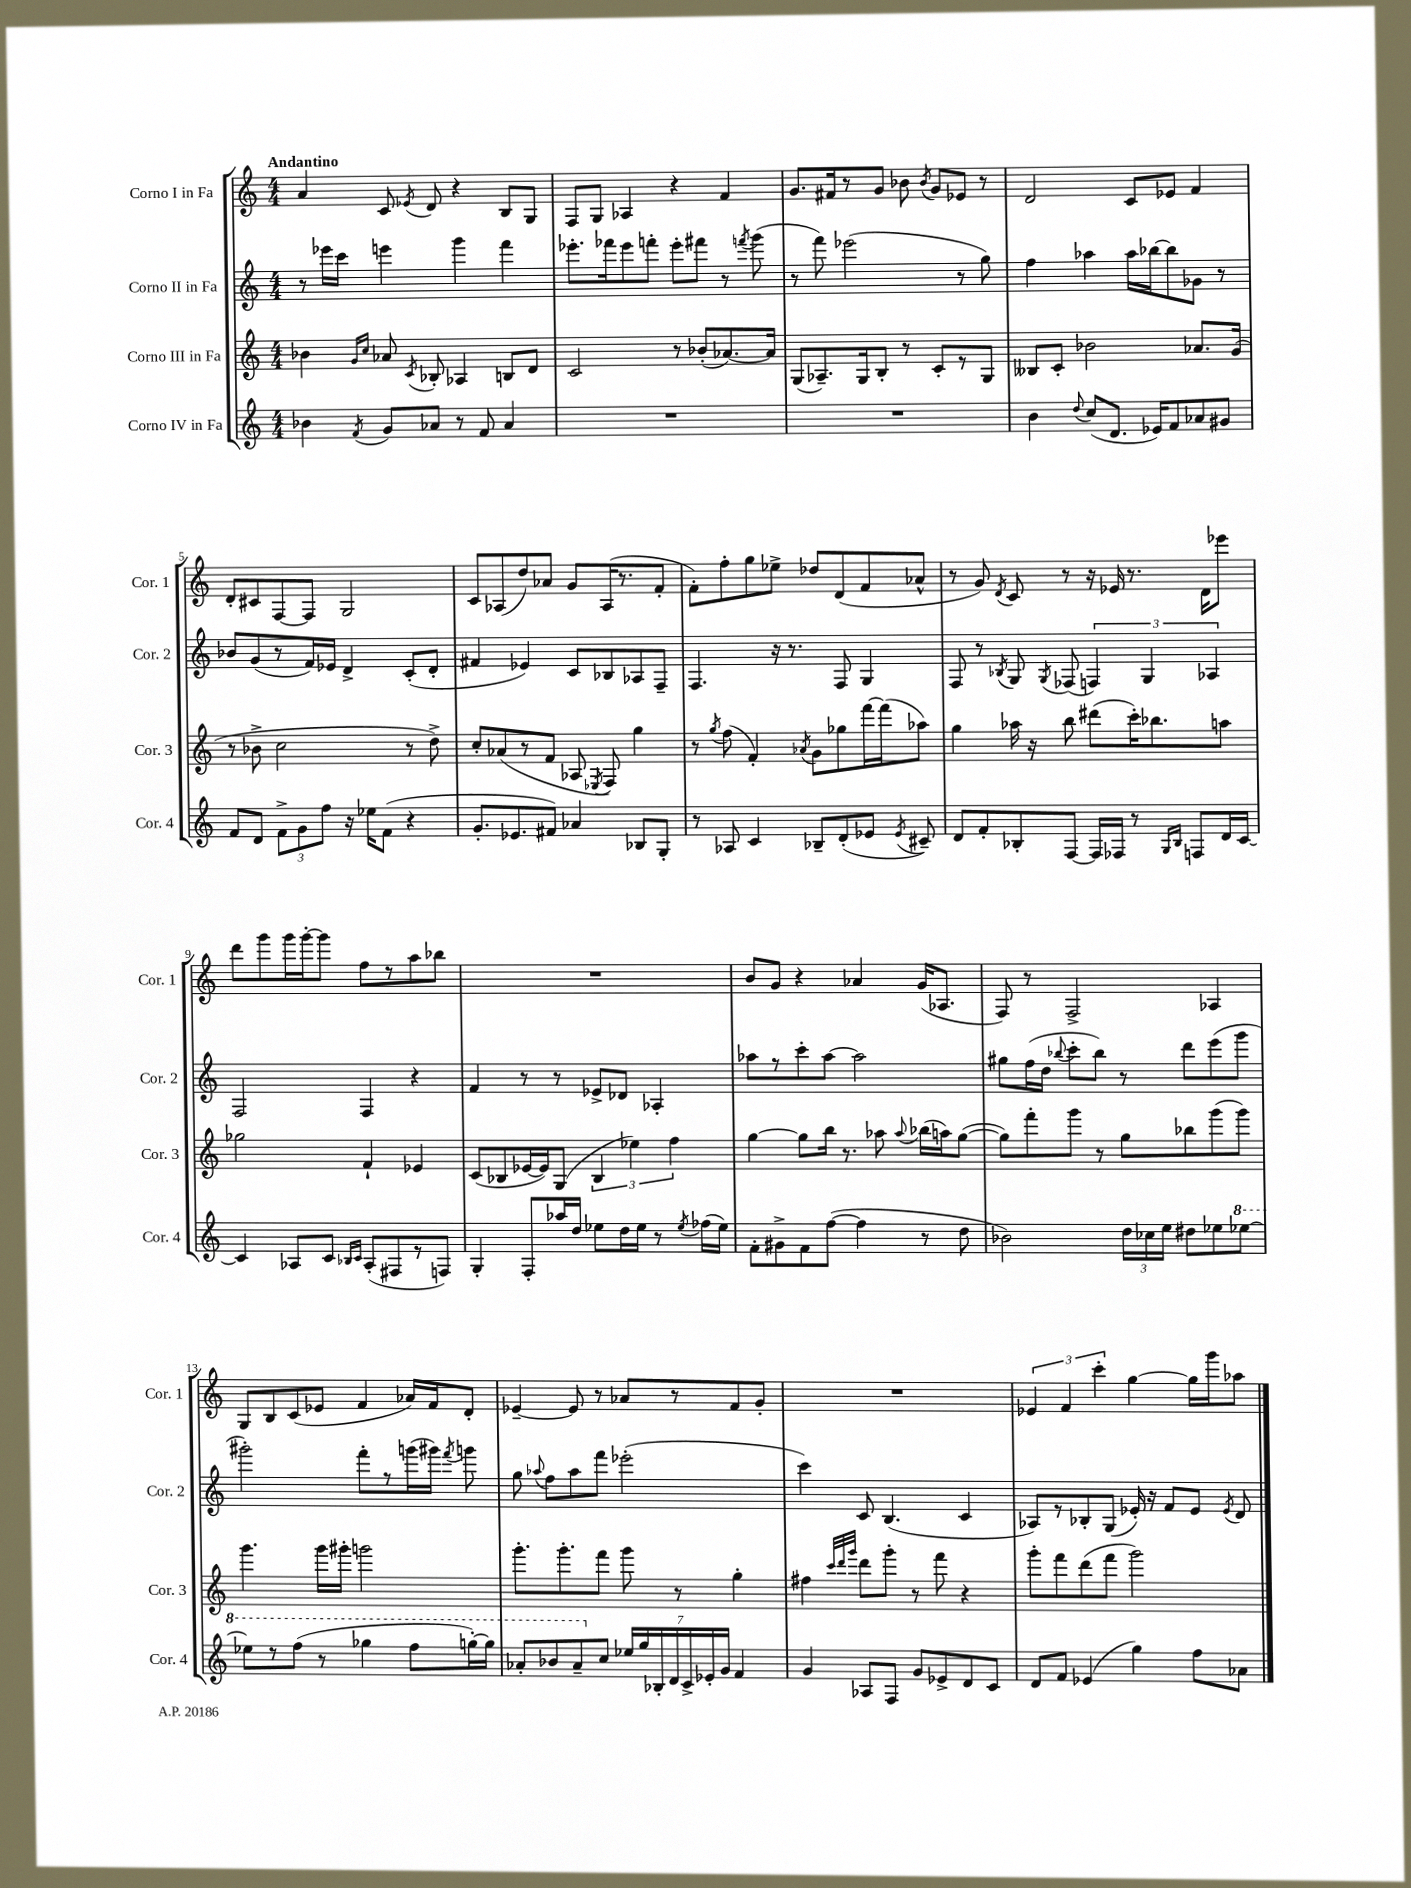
<<
\new StaffGroup <<
\new Staff = "s0" \with { instrumentName = "Corno I in Fa" shortInstrumentName = "Cor. 1" } {
    \clef treble \key c \major \numericTimeSignature \time 4/4 \tempo "Andantino"
    \autoBeamOff a'4 c'8 \acciaccatura { ees'8 } d'8 r4 b8[ g8] |
    f8[ g8] aes4 r4 f'4 |
    g'8.[ fis'16 r8 g'8] bes'8 \acciaccatura { bes'8 } g'8[ ees'8] r8 |
    d'2 c'8[ ees'8] f'4 |
    d'8[-. cis'8 f8~ f8] g2 |
    c'8[ aes8( d''8) aes'8] g'8[ aes16( r8. f'8]-. |
    f'8[-.) f''8-. g''8 ees''8]-> des''8[ d'8( f'8 aes'8]-^ |
    r8 g'8) \acciaccatura { d'8 } c'8 r8 r16 ees'16 r8. d'16[ ees'''8] |
    d'''8[ g'''8 g'''16 g'''16~-. g'''8] f''8[ r8 a''8 bes''8] |
    R1 |
    b'8[ g'8] r4 aes'4 g'16[( aes8.] |
    f8) r8 f2-> aes4 |
    g8[ b8 c'8( ees'8] f'4 aes'16[) f'16 d'8]-. |
    ees'4~-- ees'8 r8 aes'8[ r8 f'8 g'8]-. |
    R1 |
    \tuplet 3/2 { ees'4 f'4 c'''4-. } g''4~ g''16[ g'''16 aes''8] \bar "|." |
}
\new Staff = "s1" \with { instrumentName = "Corno II in Fa" shortInstrumentName = "Cor. 2" } {
    \clef treble \key c \major \numericTimeSignature \time 4/4
    \autoBeamOff r8 ees'''16[ c'''16] e'''4 g'''4 f'''4 |
    ees'''8.[-. fes'''16 ees'''8 f'''8]-. ees'''8[-. fis'''8] r8 \acciaccatura { f'''8 } g'''8( |
    r8 f'''8) ees'''2( r8 g''8) |
    f''4 aes''4 aes''16[ bes''16~ bes''8 ges'8] r8 |
    bes'8[ g'8( r8 f'16) ees'16] d'4-> c'8[-.( d'8]-. |
    fis'4 ees'4) c'8[ bes8 aes8 f8]-- |
    f4. r16 r8. f8 g4 |
    f8 r8 \acciaccatura { bes8 } g8 \acciaccatura { g8 } fes8( \tuplet 3/2 { f4) g4 aes4 } |
    f2 f4 r4 |
    f'4 r8 r8 ees'8[-> des'8] aes4-. |
    aes''8[ r8 c'''8-. aes''8]~ aes''2 |
    gis''8[ f''16( d''16] \appoggiatura { bes''8 } c'''8[-. bes''8]) r8 d'''8[ e'''8( g'''8] |
    gis'''2-.) f'''8[-. r8 g'''16( gis'''16]) \acciaccatura { f'''8 } g'''8 |
    g''8 \appoggiatura { aes''8 } f''8[ aes''8 f'''8] ees'''2-.( |
    c'''4) c'8 b4.( c'4 |
    aes8[) r8 bes8-. g8]( ees'16-.) r16 f'8[ ees'8] \acciaccatura { ees'8 } d'8 \bar "|." |
}
\new Staff = "s2" \with { instrumentName = "Corno III in Fa" shortInstrumentName = "Cor. 3" } {
    \clef treble \key c \major \numericTimeSignature \time 4/4
    \autoBeamOff bes'4 \grace { g'16[ c''16] } aes'8 \acciaccatura { c'8 } bes8-. aes4 b8[ d'8] |
    c'2 r8 bes'8[-.( aes'8.~) aes'16] |
    g8[( aes8.--) g16 b8]-. r8 c'8[-. r8 g8] |
    beses8[ c'8]-. bes'2 aes'8.[ g'16]( |
    r8 bes'8-> c''2 r8 d''8->) |
    c''8[-. aes'8( r8 f'8] aes8 \acciaccatura { ees8 } f8) g''4 |
    r8 \acciaccatura { g''8 } f''8( f'4-.) \acciaccatura { aes'8 } g'8[ ges''8 f'''16~ f'''16( aes''8]) |
    g''4 aes''16 r16 b''8 dis'''8[( c'''16-.) bes''8. a''8] |
    ges''2 f'4-! ees'4 |
    c'8[( bes8 ees'16~ ees'16) g8]( \tuplet 3/2 { bes4 ees''4) f''4 } |
    g''4~ g''8[ b''16] r8. aes''8 \appoggiatura { aes''8 } bes''16[( a''16) g''8]~( |
    g''8[) f'''8-. g'''8] r8 g''8[ bes''8 g'''8( g'''8]) |
    g'''4. g'''16[ gis'''16]-. g'''2 |
    g'''8.[-. g'''8.-. f'''8] g'''8 r8 g''4-. |
    fis''4 \grace { c'''32[ d'''32 g'''32] } d'''8[ g'''8]-. r8 f'''8 r4 |
    g'''8[-. f'''8 d'''8( f'''8] g'''2) \bar "|." |
}
\new Staff = "s3" \with { instrumentName = "Corno IV in Fa" shortInstrumentName = "Cor. 4" } {
    \clef treble \key c \major \numericTimeSignature \time 4/4
    \autoBeamOff bes'4 \acciaccatura { f'8 } g'8[ aes'8] r8 f'8 aes'4 |
    R1 |
    R1 |
    b'4 \appoggiatura { d''8 } c''8[( d'8.] ees'16[) f'8 aes'8 gis'8] |
    f'8[ d'8] \tuplet 3/2 { f'8[-> g'8 f''8] } r16 ees''16[ f'8]( r4 |
    g'8.[-. ees'8. fis'8]) aes'4 bes8[ g8]-. |
    r8 aes8 c'4 bes8[-- d'8-.( ees'8] \acciaccatura { ees'8 } cis'8--) |
    d'8[ f'8-. bes8-. f8]~ f16[ fes16] r8 \grace { g16[ bes16] } f8[ d'16 c'16]~ |
    c'4 aes8[ c'8] \grace { bes16[ c'16] } aes8[-.( fis8 r8 f8]) |
    g4-. f8[-. aes''16 d''16] ees''8[ d''16 ees''16] r8 \acciaccatura { ees''8 } fes''16[( ees''16]) |
    f'8[-. gis'8-> f'8 f''8]~( f''4 r8 d''8 |
    bes'2) \tuplet 3/2 { d''16[ ces''16 e''16] } dis''8[ ees''8 \ottava #1 ees'''8]~ |
    ees'''8[ r8 f'''8]( r8 ges'''4 f'''8[ g'''16~-.) g'''16] |
    aes''8[-. bes''8 aes''8-- \ottava #0 c''8] \tuplet 7/4 { ees''16[ g''16 bes16-. d'16 c'16-> ees'16-. g'16] } f'4 |
    g'4 aes8[ f8] g'8[ ees'8-> d'8 c'8] |
    d'8[ f'8] ees'4( g''4) f''8[ aes'8] \bar "|." |
}
>>
>>
